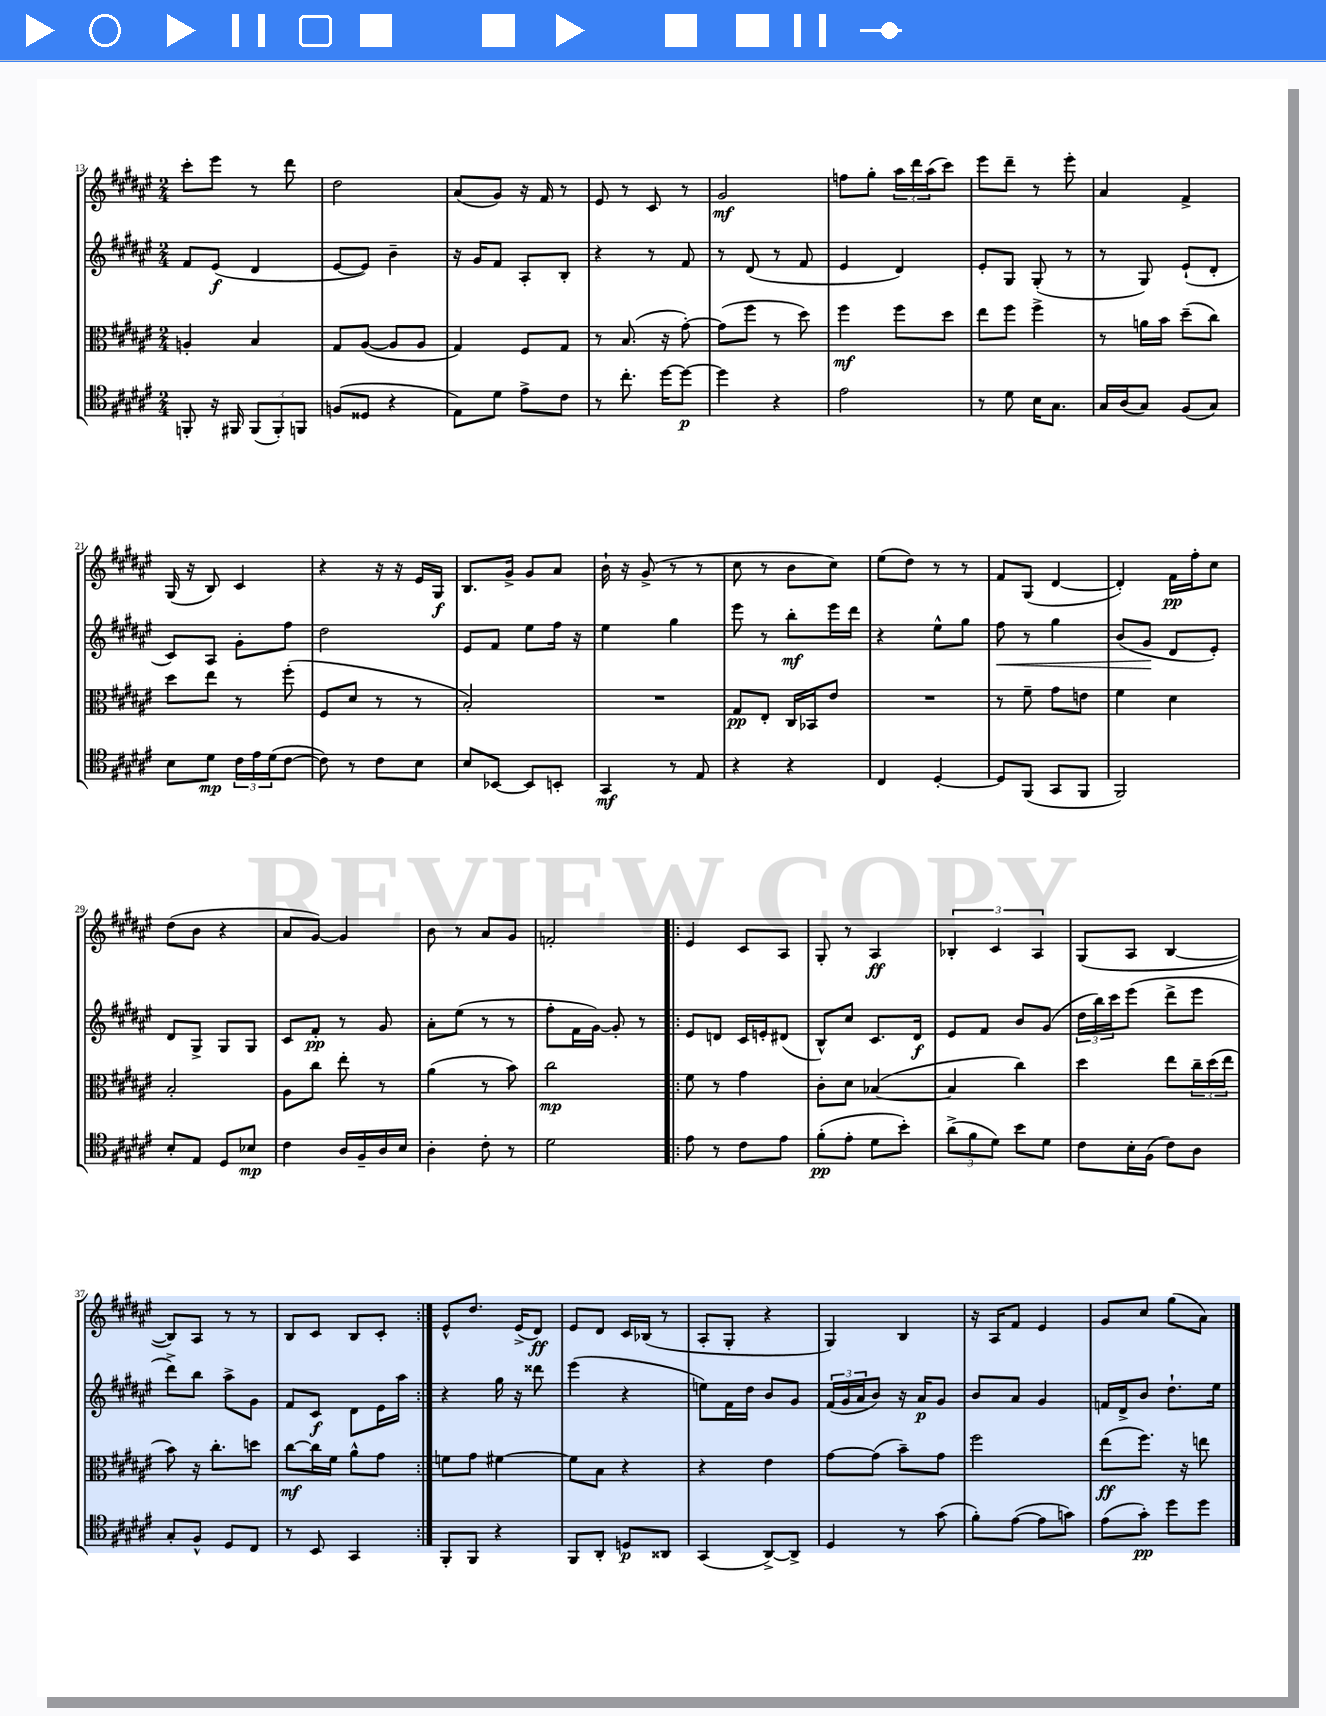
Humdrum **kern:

**kern	**kern	**kern	**kern
*staff4	*staff3	*staff2	*staff1
*clefC4	*clefC3	*clefG2	*clefG2
*k[f#c#g#d#a#e#]	*k[f#c#g#d#a#e#]	*k[f#c#g#d#a#e#]	*k[f#c#g#d#a#e#]
*M2/4	*M2/4	*M2/4	*M2/4
8FF'	4A'	8f#	8ccc#'
16r	.	(8e#	8eee#
16FF#	.	.	.
(12FF#	4B	4d#	8r
12FF#')	.	.	.
.	.	.	8ddd#
12FF	.	.	.
=	=	=	=
(8F	8G#	[8e#	2dd#
8D##	([8A#	8e#])	.
4r	8A#]	4b~	.
.	8A#	.	.
=	=	=	=
8E#)	4G#)	16r	(8a#
.	.	16g#	.
8d#	.	8f#	8g#)
8e#^	8F#	8A#'	16r
.	.	.	16f#
8c#	8G#	8B'	8r
=	=	=	=
8r	8r	4r	8e#
8.cc#'	(8.B	.	8r
.	.	8r	8c#
[16dd#	16r	.	.
8dd#_	[8g#')	8f#	8r
=	=	=	=
4dd#]	(8g#]	8r	2g#
.	8ff#	(8d#	.
4r	8r	8r	.
.	8dd#)	8f#	.
=	=	=	=
2e#	4ff#	4e#	8ff
.	.	.	8gg#'
.	8ff#	4d#)	24aa#
.	.	.	24ddd#
.	.	.	(24aa#
.	8dd#	.	8ccc#)
=	=	=	=
8r	8ee#	8e#'	8eee#
8d#	8ff#	8G#	8ddd#~
16B	4ff#^	(8G#'	8r
8.G#	.	.	.
.	.	8r	8eee#'
=	=	=	=
16G#	8r	8r	4a#
(16A#	.	.	.
8G#)	16a	8G#)	.
.	16b	.	.
(8F#	(8dd#~	(8e#`	4f#^
8G#)	8cc#)	8d#'	.
=	=	=	=
8B	8dd#	8c#)	(16G#
.	.	.	16r
8d#	8ee#	8A#	8B)
24c#	8r	8g#'	4c#
24e#	.	.	.
(24d#	.	.	.
[8c#	(8ff#'	8ff#	.
=	=	=	=
8c#])	8F#	2dd#	4r
8r	8d#	.	.
8c#	8r	.	16r
.	.	.	16r
8B	8r	.	16e#
.	.	.	16G#
=	=	=	=
8B	2B')	8e#	8.B
[8BB-	.	8f#	.
.	.	.	16g#^
8BB-]	.	8ee#	8g#
8BB'	.	16ff#	8a#
.	.	16r	.
=	=	=	=
4GG#	2r	4ee#	16b`
.	.	.	16r
.	.	.	(8g#^
8r	.	4gg#	8r
8E#	.	.	8r
=	=	=	=
4r	8G#	8eee#	8cc#
.	8E#'	8r	8r
4r	16C#	8bb'	8b
.	16BB-	.	.
.	8e#	16eee#	8cc#)
.	.	16ddd#	.
=	=	=	=
4C#	2r	4r	(8ee#
.	.	.	8dd#)
[4D#'	.	8ee#^^	8r
.	.	8gg#	8r
=	=	=	=
8D#]	8r	8ff#	8f#
(8FF#	8f#~	8r	(8G#
8GG#	8g#	4gg#	[4d#
8FF#	8e	.	.
=	=	=	=
2FF#)	4f#	(8b	4d#'])
.	.	8g#	.
.	4d#	8d#	16f#
.	.	.	16ff#'
.	.	8e#')	8cc#
=	=	=	=
8B'	2B'	8d#	(8dd#
8E#	.	8G#^	8b
8D#	.	8G#	4r
8B-	.	8G#	.
=	=	=	=
4c#	8A#	8c#	8a#
.	8cc#	8f#'	[8g#)
16A#	8ee#'	8r	4g#]
16F#~	.	.	.
16A#	8r	8g#	.
16B	.	.	.
=	=	=	=
4A#'	(4a#	8a#'	8b
.	.	(8ee#	8r
8c#'	8r	8r	8a#
8r	8b)	8r	8g#
=	=	=	=
2d#	2cc#	8ff#'	2f'
.	.	16f#	.
.	.	[16g#)	.
.	.	8g#']	.
.	.	8r	.
=!|:	=!|:	=!|:	=!|:
8e#	8f#	8e#	4e#
8r	8r	8d	.
8c#	4g#	16c#	8c#
.	.	16e'	.
8e#	.	(8d#	8A#
=	=	=	=
(8f#'	8c#'	8B^^)	8G#'
8e#'	8d#	8cc#	8r
8d#	([4B-	8.c#	4A#
8b')	.	.	.
.	.	16d#	.
=	=	=	=
(12a#^	4B-]	8e#	6B-'
12f#	.	.	.
.	.	8f#	.
12d#)	.	.	6c#
8b	4cc#)	8b	.
.	.	.	6A#
8d#	.	(8g#	.
=	=	=	=
8c#	4dd#	24dd#	(8G#
.	.	24bb)	.
.	.	24ccc#	.
16B'	.	(8eee#	8A#
(16F#	.	.	.
8c#)	8ee#	8ddd#^	[4B
8A#	24cc#~	8eee#	.
.	(24dd#	.	.
.	24ee#	.	.
=	=	=	=
8G#'	8b)	8ddd#^)	8B])
8F#^^	16r	8bb	8A#
.	8.cc#'	.	.
8D#	.	8aa#^	8r
8C#	8dd	8g#	8r
=	=	=	=
8r	[8cc#	8f#	8B
8BB	16cc#]	8c#	8c#
.	16f#	.	.
4GG#	8a#^^	8d#	8B
.	8g#	16e#	8c#'
.	.	16aa#	.
=:|!	=:|!	=:|!	=:|!
8FF#'	8f	4r	8e#^^
8FF#	8g#	.	8.dd#
4r	[4f#	16gg#	.
.	.	16r	(16e#^
.	.	8ddd##	8d#)
=	=	=	=
8FF#	8f#]	(4eee#	8e#
8AA#'	8B	.	8d#
8D	4r	4r	16c#
.	.	.	(16B-
8AA##	.	.	8r
=	=	=	=
(4GG#	4r	8ee)	8A#'
.	.	16f#	8G#'
.	.	16dd#	.
[8AA#^)	4e#	8b	4r
8AA#^]	.	8g#	.
=	=	=	=
4D#	[8g#	(24f#	4G#)
.	.	24g#	.
.	.	24a#	.
.	(8g#]	8b)	.
8r	8b~)	16r	4B
.	.	16a#	.
(8g#	8g#	8g#	.
=	=	=	=
8f#')	2ff#	8b	16r
.	.	.	16A#
([8e#	.	8a#	8f#
8e#]	.	4g#	4e#
8g)	.	.	.
=	=	=	=
(8e#	(8ee#	16f	8g#
.	.	16d#^	.
8g#')	8.ff#)	8b	8cc#
8dd#	.	8.dd#`	(8gg#
.	16r	.	.
8dd#	8ee	.	8a#)
.	.	16ee#	.
==	==	==	==
*-	*-	*-	*-
